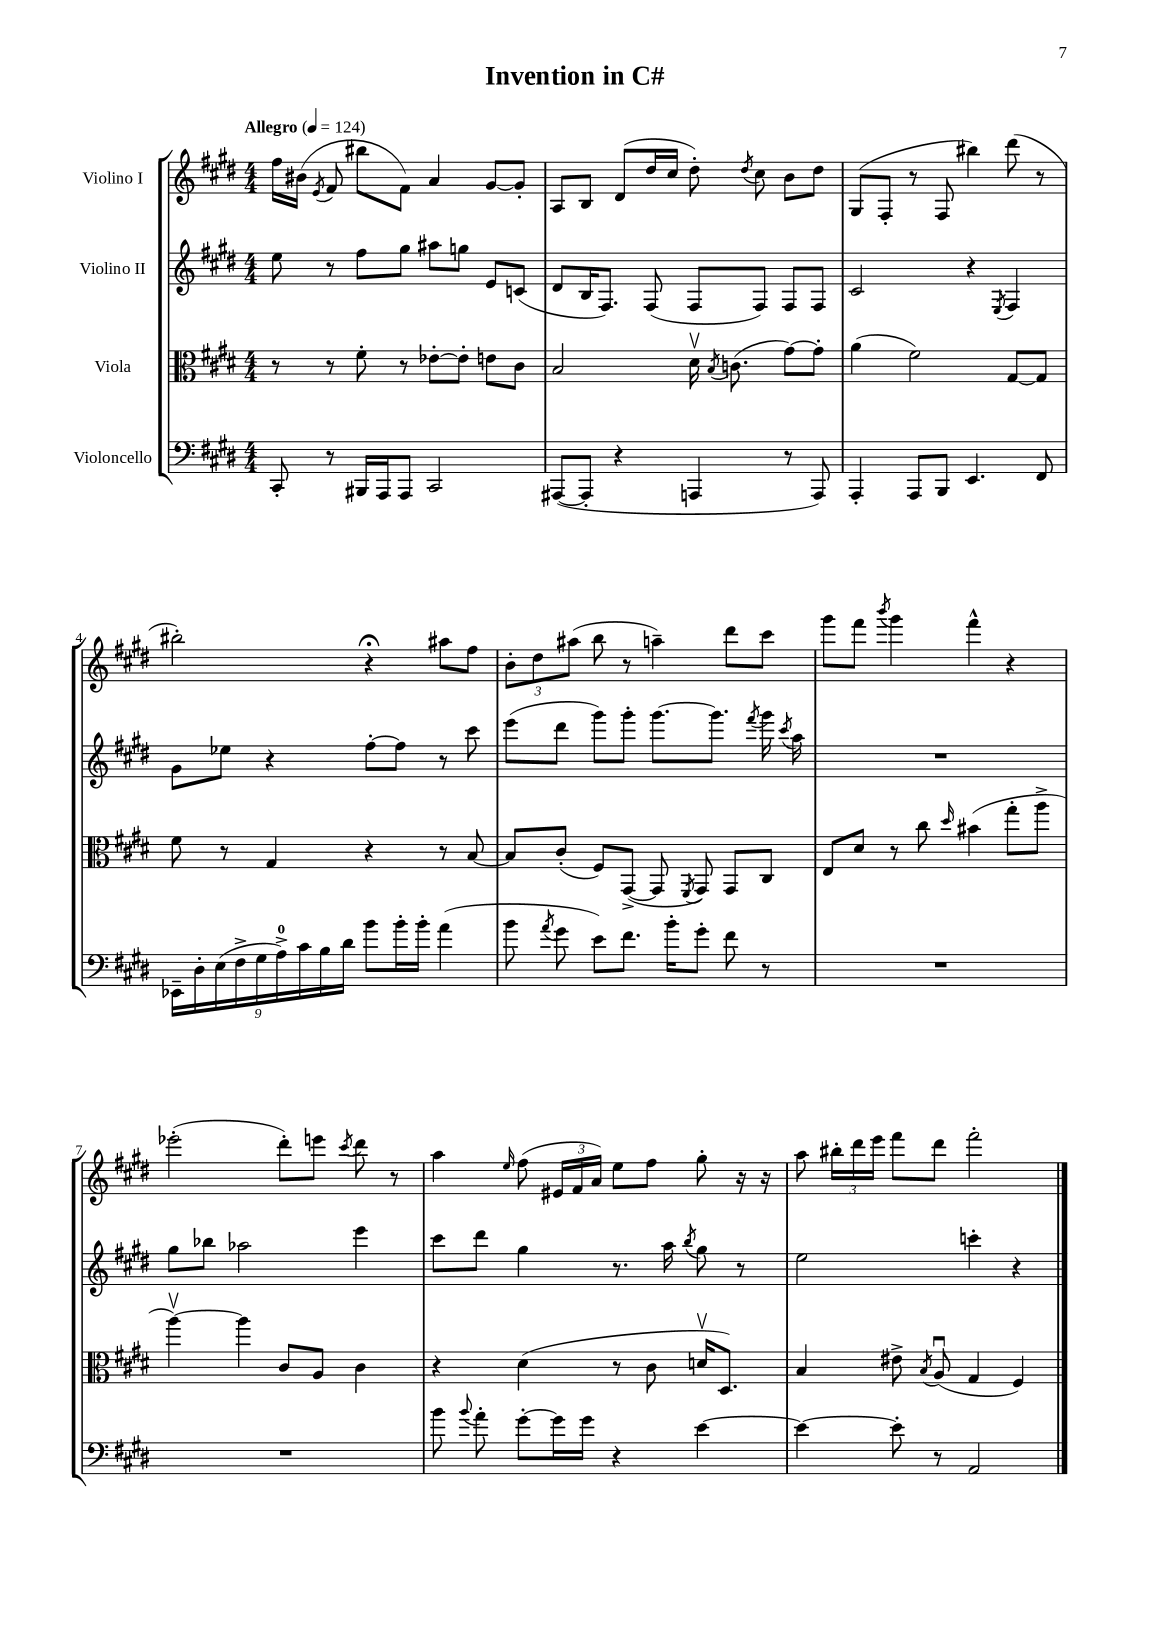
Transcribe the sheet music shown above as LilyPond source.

\header { title = "Invention in C#" }
<<
\new StaffGroup <<
\new Staff = "s0" \with { instrumentName = "Violino I" } {
    \clef treble \key e \major \numericTimeSignature \time 4/4 \tempo "Allegro" 4 = 124
    \autoBeamOff fis''16[ bis'16]( \acciaccatura { e'8 } fis'8 bis''8[ fis'8]) a'4 gis'8[~ gis'8]-. |
    a8[ b8] dis'8[( dis''16 cis''16] dis''8-.) \acciaccatura { dis''8 } cis''8 b'8[ dis''8] |
    gis8[( fis8]-. r8 fis8 bis''4) dis'''8( r8 |
    bis''2-.) r4\fermata ais''8[ fis''8] |
    \tuplet 3/2 { b'8[-. dis''8 ais''8]( } b''8 r8 a''4--) dis'''8[ cis'''8] |
    gis'''8[ fis'''8] \acciaccatura { b'''8 } gis'''4 fis'''4-^ r4 |
    ees'''2-.( dis'''8[-.) e'''8] \acciaccatura { cis'''8 } dis'''8 r8 |
    a''4 \grace { e''16 } fis''8( \tuplet 3/2 { eis'16[ fis'16 a'16]) } e''8[ fis''8] gis''8-. r16 r16 |
    a''8 \tuplet 3/2 { bis''16[-. dis'''16 e'''16] } fis'''8[ dis'''8] fis'''2-. \bar "|." |
}
\new Staff = "s1" \with { instrumentName = "Violino II" } {
    \clef treble \key e \major \numericTimeSignature \time 4/4
    \autoBeamOff e''8 r8 fis''8[ gis''8] ais''8[ g''8] e'8[ c'8]( |
    dis'8[ b16 fis8.]) fis8( fis8[ fis8]) fis8[ fis8] |
    cis'2 r4 \acciaccatura { e8 } fis4 |
    gis'8[ ees''8] r4 fis''8[~-. fis''8] r8 cis'''8 |
    e'''8[( dis'''8] gis'''8[) gis'''8]-. gis'''8.[~ gis'''8.] \acciaccatura { fis'''8 } gis'''16 \acciaccatura { cis'''8 } a''16 |
    R1 |
    gis''8[ bes''8] aes''2 e'''4 |
    cis'''8[ dis'''8] gis''4 r8. a''16 \acciaccatura { b''8 } gis''8 r8 |
    e''2 c'''4-. r4 \bar "|." |
}
\new Staff = "s2" \with { instrumentName = "Viola" } {
    \clef alto \key e \major \numericTimeSignature \time 4/4
    \autoBeamOff r8 r8 fis'8-. r8 ees'8[~-. ees'8]-. e'8[ cis'8] |
    b2 dis'16\upbow \acciaccatura { b8 } c'8.( gis'8[~) gis'8]-. |
    a'4( fis'2) gis8[~ gis8] |
    fis'8 r8 gis4 r4 r8 b8~ |
    b8[ cis'8]-.( fis8[) gis,8]~->( gis,8 \acciaccatura { fis,8 } gis,8) gis,8[ cis8] |
    e8[ dis'8] r8 cis''8 \grace { dis''16 } bis'4( gis''8[-. a''8]-> |
    a''4~\upbow) a''4 cis'8[ a8] cis'4 |
    r4 dis'4( r8 cis'8 d'16[\upbow dis8.]) |
    b4 eis'8-> \acciaccatura { b8 } a8\downbow( gis4 fis4) \bar "|." |
}
\new Staff = "s3" \with { instrumentName = "Violoncello" } {
    \clef bass \key e \major \numericTimeSignature \time 4/4
    \autoBeamOff cis,8-. r8 bis,,16[ a,,16 a,,8] cis,2 |
    ais,,8[~( ais,,8]-. r4 a,,4 r8 a,,8) |
    a,,4-. a,,8[ b,,8] e,4. fis,8 |
    \tuplet 9/8 { ees,16[-- dis16-. e16( fis16-> gis16 a16-0->) cis'16 b16 dis'16] } b'8[ b'16-. b'16]-. a'4( |
    b'8 \acciaccatura { a'8 } gis'8 e'8[) fis'8.] b'16[-. gis'8]-. fis'8 r8 |
    R1 |
    R1 |
    b'8 \appoggiatura { b'8 } a'8-. gis'8[~-. gis'16 gis'16] r4 e'4~ |
    e'4~ e'8-. r8 a,2 \bar "|." |
}
>>
>>
